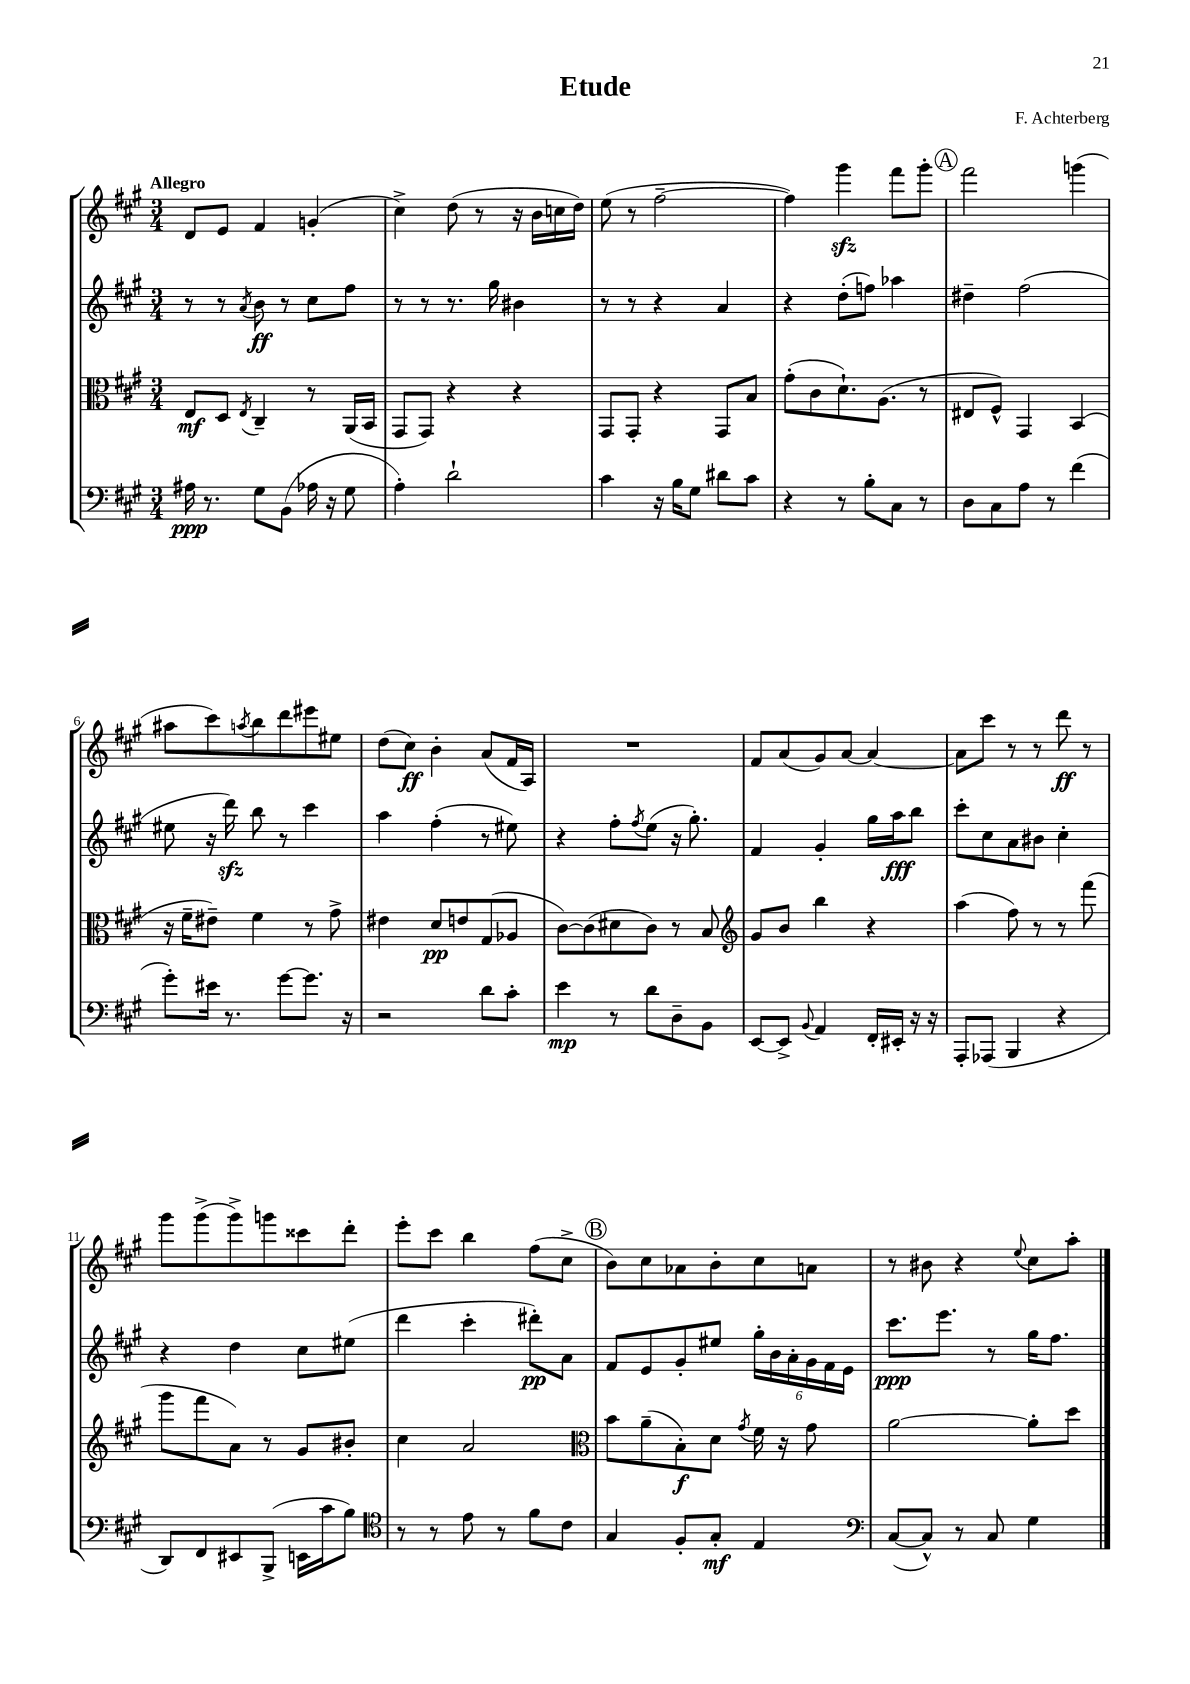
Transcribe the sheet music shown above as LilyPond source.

\header { title = "Etude" composer = "F. Achterberg" }
<<
\new StaffGroup <<
\new Staff = "s0" {
    \clef treble \key a \major \numericTimeSignature \time 3/4 \tempo "Allegro"
    d'8 e'8 fis'4 g'4-.( |
    cis''4->) d''8( r8 r16 b'16 c''16 d''16) |
    e''8( r8 fis''2~-- |
    fis''4) gis'''4\sfz fis'''8 gis'''8-. |
    \mark \markup { \circle "A" } fis'''2 g'''4( |
    ais''8 cis'''8) \acciaccatura { a''8 } b''8 d'''8 eis'''8 eis''8 |
    d''8( cis''8\ff) b'4-. a'8( fis'16 a16) |
    R2. |
    fis'8 a'8( gis'8) a'8~ a'4~ |
    a'8 cis'''8 r8 r8 d'''8\ff r8 |
    gis'''8 gis'''8->( gis'''8->) g'''8 cisis'''8 d'''8-. |
    e'''8-. cis'''8 b''4 fis''8( cis''8-> |
    \mark \markup { \circle "B" } b'8) cis''8 aes'8 b'8-. cis''8 a'8 |
    r8 bis'8 r4 \appoggiatura { e''8 } cis''8 a''8-. \bar "|." |
}
\new Staff = "s1" {
    \clef treble \key a \major \numericTimeSignature \time 3/4
    r8 r8 \acciaccatura { a'8 } b'8\ff r8 cis''8 fis''8 |
    r8 r8 r8. gis''16 bis'4 |
    r8 r8 r4 a'4 |
    r4 d''8-.( f''8) aes''4 |
    \mark \markup { \circle "A" } dis''4-- fis''2( |
    eis''8 r16 d'''16\sfz) b''8 r8 cis'''4 |
    a''4 fis''4-.( r8 eis''8) |
    r4 fis''8-. \acciaccatura { fis''8 } e''8( r16 gis''8.-.) |
    fis'4 gis'4-. gis''16 a''16\fff b''8 |
    cis'''8-. cis''8 a'8 bis'8 cis''4-. |
    r4 d''4 cis''8 eis''8( |
    d'''4 cis'''4-. dis'''8-.\pp) a'8 |
    \mark \markup { \circle "B" } fis'8 e'8 gis'8-. eis''8 \tuplet 6/4 { gis''16-. b'16 a'16-. gis'16 fis'16 e'16 } |
    cis'''8.\ppp e'''8. r8 gis''16 fis''8. \bar "|." |
}
\new Staff = "s2" {
    \clef alto \key a \major \numericTimeSignature \time 3/4
    e8\mf d8 \acciaccatura { e8 } cis4-- r8 a,16( b,16 |
    gis,8 gis,8) r4 r4 |
    gis,8 gis,8-. r4 gis,8 b8 |
    gis'8-.( cis'8 d'8.-!) a8.( r8 |
    \mark \markup { \circle "A" } eis8 fis8-^) gis,4 b,4( |
    r16 fis'16-- eis'8--) fis'4 r8 gis'8-> |
    eis'4 d'8\pp e'8 gis8( aes8 |
    cis'8~) cis'8( dis'8 cis'8) r8 b8 |
    \clef treble gis'8 b'8 b''4 r4 |
    a''4( fis''8) r8 r8 fis'''8( |
    gis'''8 fis'''8 a'8) r8 gis'8 bis'8-. |
    cis''4 a'2 |
    \mark \markup { \circle "B" } \clef alto b'8 a'8--( b8-.\f) d'8 \acciaccatura { gis'8 } fis'16 r16 gis'8 |
    a'2~ a'8-. d''8 \bar "|." |
}
\new Staff = "s3" {
    \clef bass \key a \major \numericTimeSignature \time 3/4
    ais16\ppp r8. gis8 b,8( aes16 r16 gis8 |
    a4-.) d'2-! |
    cis'4 r16 b16 gis8 dis'8 cis'8 |
    r4 r8 b8-. cis8 r8 |
    \mark \markup { \circle "A" } d8 cis8 a8 r8 fis'4( |
    gis'8-.) eis'16 r8. gis'8~ gis'8. r16 |
    r2 d'8 cis'8-. |
    e'4\mp r8 d'8 d8-- b,8 |
    e,8~ e,8-> \appoggiatura { b,8 } a,4 fis,16-. eis,16-. r16 r16 |
    a,,8-. aes,,8( b,,4 r4 |
    d,8) fis,8 eis,8 b,,8->( e,16 cis'16 b8) |
    \clef tenor r8 r8 e'8 r8 fis'8 cis'8 |
    \mark \markup { \circle "B" } gis4 fis8-. gis8-.\mf e4 |
    \clef bass cis8~( cis8-^) r8 cis8 gis4 \bar "|." |
}
>>
>>
